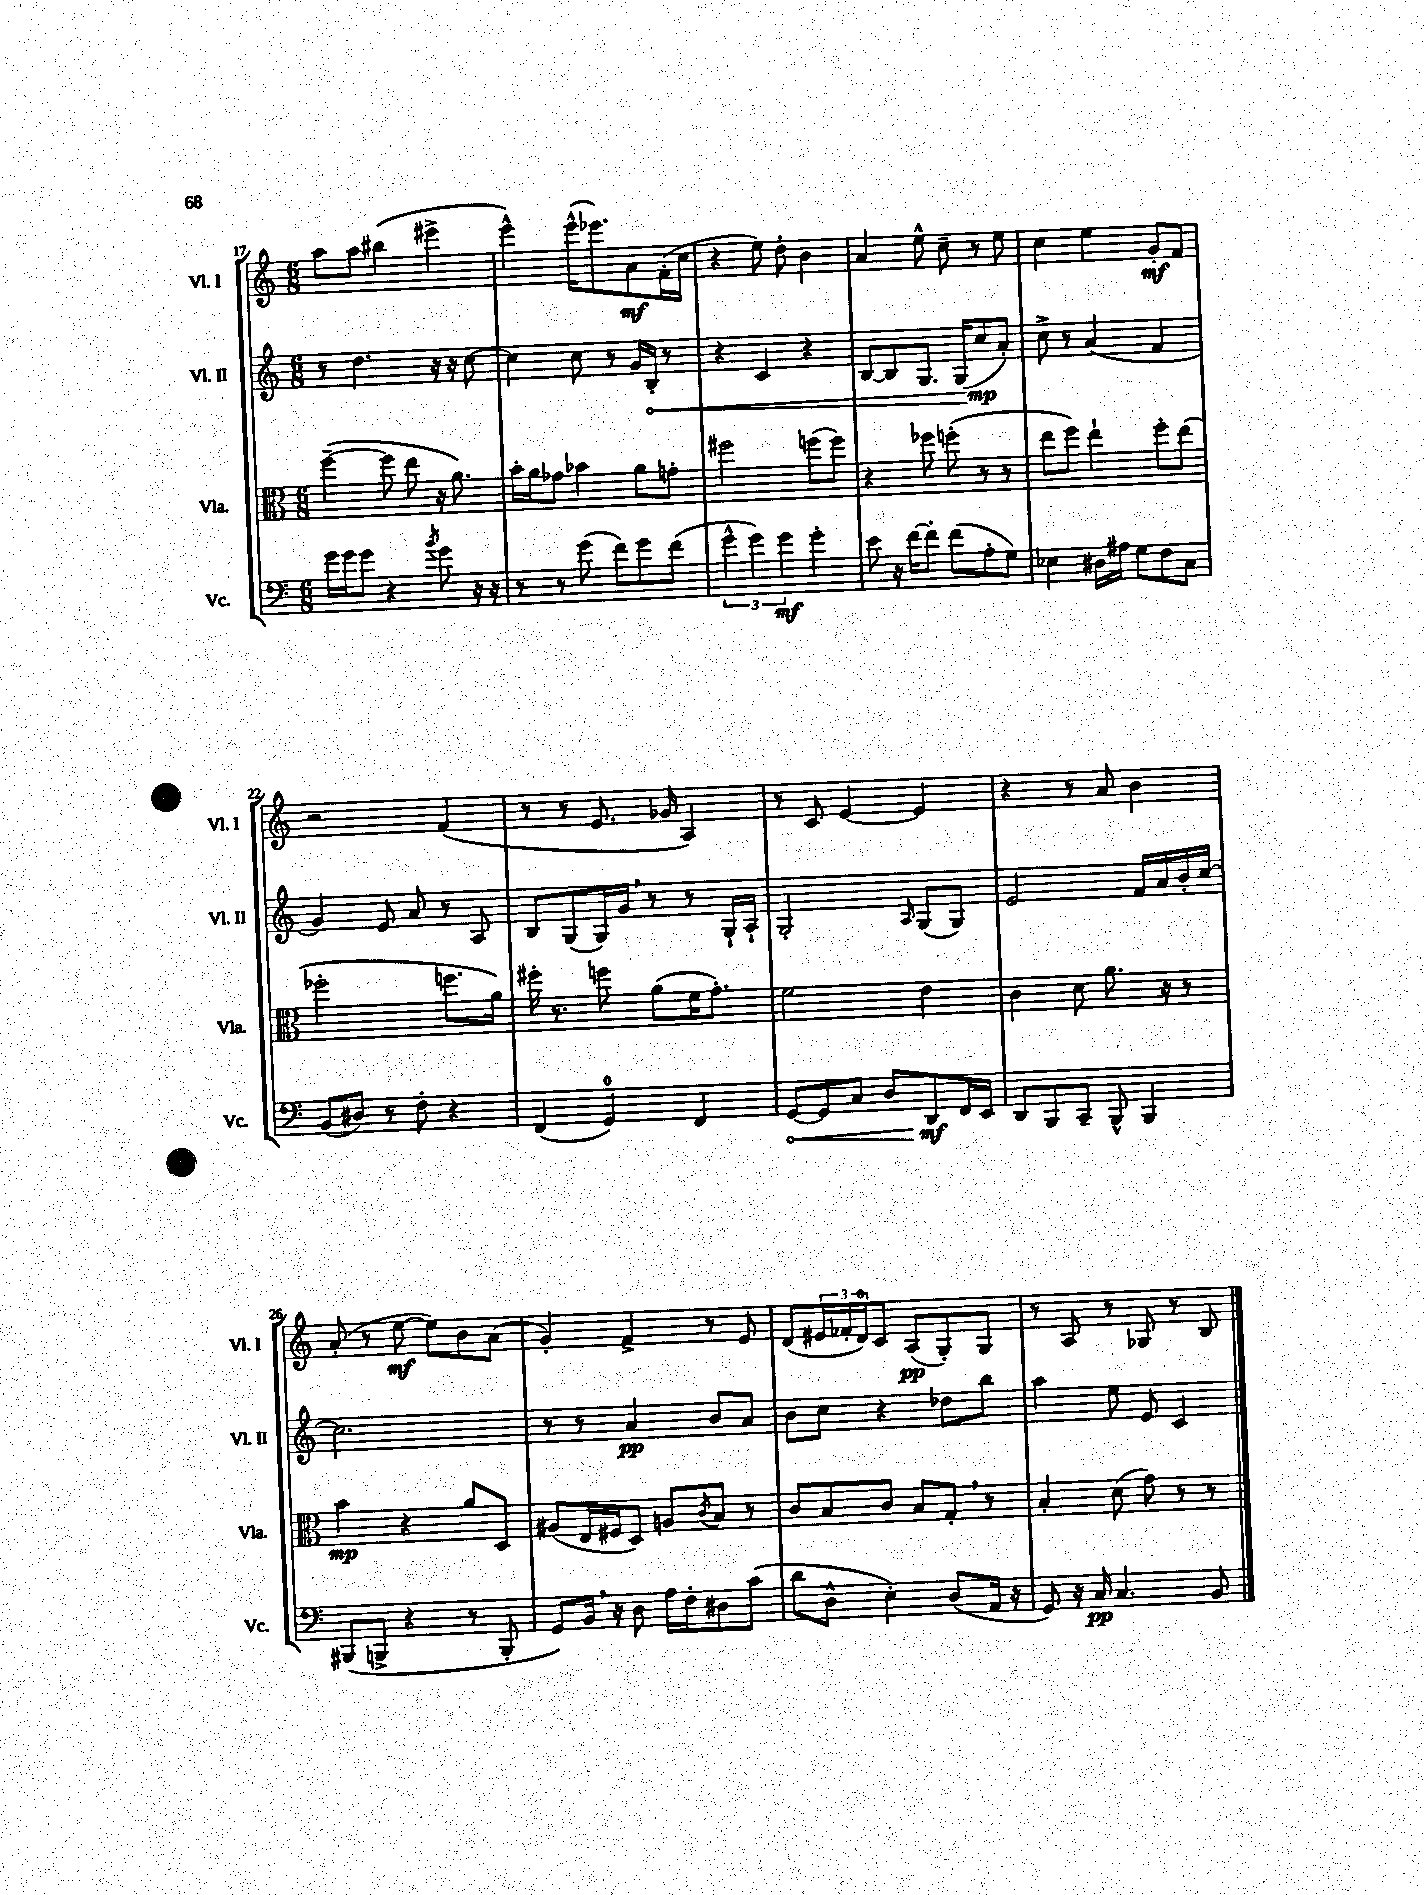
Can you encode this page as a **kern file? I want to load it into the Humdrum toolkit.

**kern	**kern	**kern	**kern
*staff4	*staff3	*staff2	*staff1
*clefF4	*clefC3	*clefG2	*clefG2
*k[]	*k[]	*k[]	*k[]
*M6/8	*M6/8	*M6/8	*M6/8
16g	([4ff~	8r	8aa
16g	.	.	.
8g	.	4.dd	8aa
4r	8ff]	.	(4bb#
.	8ee	.	.
8qb	.	.	.
8g	16r	16r	4eee#^
.	8.a)	16r	.
16r	.	[8cc	.
16r	.	.	.
=	=	=	=
8r	16b'	4cc]	4eee^^)
.	16a	.	.
8r	8g-	.	.
(8g	4b-	8cc	(16eee^^
.	.	.	8.eee-)
8f)	.	8r	.
8g	8a	16g	8a
.	.	16B'	.
(8f	8g'	8r	(16f'
.	.	.	16cc
=	=	=	=
6g^^	2ff#	4r	4r
6g)	.	.	.
.	.	4c	8ee)
6g	.	.	.
.	.	.	8dd'
4g'	(8ff	4r	4b
.	8ff)	.	.
=	=	=	=
8e	4r	[8B	4a
16r	.	8B]	.
[16f	.	.	.
8f']	8ff-	8.G	8ee^^
(8f	(8ff'	.	8cc~
.	.	(16G	.
8A'	8r	8cc	8r
8G)	8r	8a')	8ee
=	=	=	=
4E-	8ee	8cc^	4cc
.	8ff)	8r	.
16D#	4ee`	(4a	4ee
16A#	.	.	.
8G	.	.	.
8F	8ff'	4f	8g'
8C	(8ee	.	8f
=	=	=	=
(8BB	2ff-'	4g)	2r
8D#)	.	.	.
8r	.	8e	.
8F'	.	8a	.
4r	8.ff	8r	(4f
.	.	8A	.
.	16a)	.	.
=	=	=	=
(4FF	16ff#'	8B	8r
.	8.r	.	.
.	.	(8G	8r
4GG)	8ff	16G)	8.e
.	.	16g	.
.	(8a	8r	.
.	.	.	16g-
4FF	16f	8r	4A)
.	8.g')	.	.
.	.	16G`	.
.	.	16A`	.
=	=	=	=
[8GG	2f	2G'	8r
8GG]	.	.	8c
8C	.	.	[4e
8D	.	.	.
.	.	16qqA	.
8DD	4e	(8G	4e]
16FF	.	8G)	.
16EE	.	.	.
=	=	=	=
8DD	4c	2e	4r
8BBB	.	.	.
8CC~	8d	.	8r
8BBB^^	8.a	.	8a
4BBB	.	16f	4b
.	16r	16a	.
.	8r	16b'	.
.	.	[16cc	.
=	=	=	=
(8BBB#	4b	2.cc]	(8a'
8BBB^	.	.	8r
4r	4r	.	[8ee
.	.	.	8ee])
8r	8a	.	8b
8BBB'	8D	.	(8a
=	=	=	=
8GG)	(8A#	8r	4g')
16BB	16E	8r	.
16r	16F#	.	.
8D	8D)	4a	4f^
16A	8A	.	.
16F'	.	.	.
.	8qc	.	.
8D#	8B	8b	8r
(8c	8r	8a	8e
=	=	=	=
8d	8c	8b	(8d
8D^^	8B	8cc	24e#
.	.	.	24f-'
.	.	.	24d)
4E')	8c	4r	8c
.	8B	.	(8A
(8D	8G'	8dd-	8G')
16AA	8r	8bb	8G
16r	.	.	.
=	=	=	=
8GG)	4B'	4aa	8r
16r	.	.	8A
16C	.	.	.
4.C	(8d	8ee	8r
.	8g)	8e	8G-
.	8r	4c	8r
8BB	8r	.	8B
==	==	==	==
*-	*-	*-	*-
